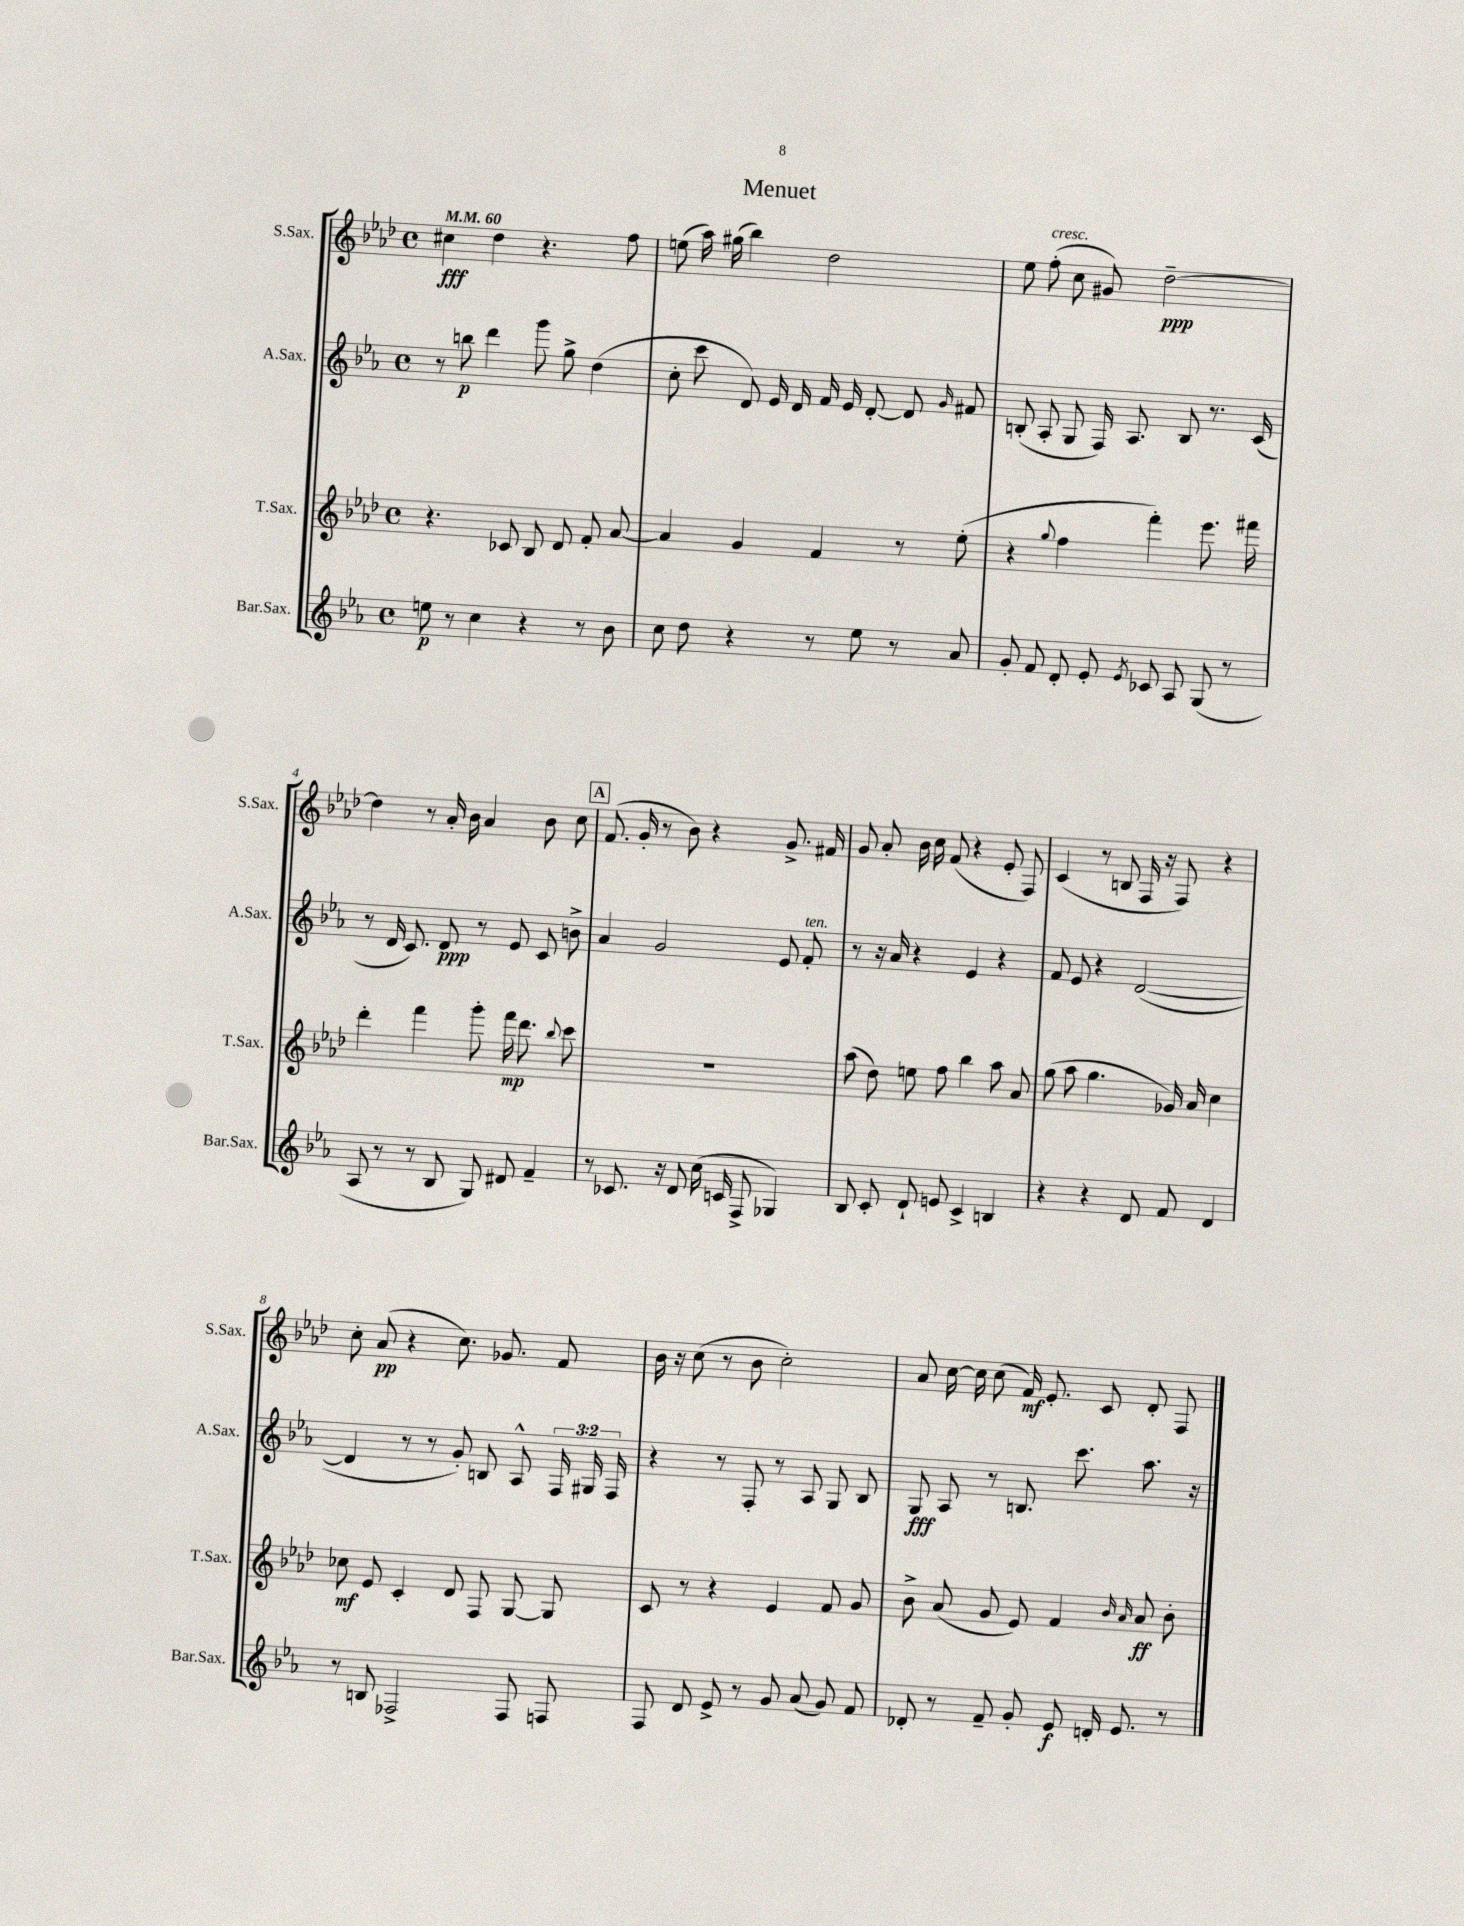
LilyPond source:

\header { title = "Menuet" }
<<
\new StaffGroup <<
\new Staff = "s0" \with { instrumentName = "S.Sax." shortInstrumentName = "S.Sax." } {
    \clef treble \key aes \major \defaultTimeSignature \time 4/4 \tempo 4 = 60
    \autoBeamOff cis''4\fff des''4 r4. f''8 |
    e''8( aes''16) gis''16( bes''4) des''2 |
    ees''8 f''8-.^\markup { \italic "cresc." }( c''8 gis'8) des''2~--\ppp |
    des''4 r8 aes'16-. bes'16 aes'4 bes'8 c''8 |
    \mark \markup { \box "A" } f'8.( g'16-. r8 bes'8) r4 g'8.-> fis'16 |
    g'8 aes'8-. bes'16 c''16 f'8( r4 ees'8-. f8) |
    c'4( r8 b8 f16 r16 f8) r4 |
    c''8-. aes'8\pp( r4 c''8.) ges'8. f'8 |
    bes'16 r16 c''8( r8 bes'8 c''2-.) |
    aes'8 c''16~ c''16 c''8( f'16\mf) ees'8.-. c'8 des'8-. f8 \bar "|." |
}
\new Staff = "s1" \with { instrumentName = "A.Sax." shortInstrumentName = "A.Sax." } {
    \clef treble \key ees \major \defaultTimeSignature \time 4/4 \override Staff.TupletNumber.text = #tuplet-number::calc-fraction-text
    \autoBeamOff r8 b''8\p d'''4 g'''8 g''8-> d''4( |
    c''8-. c'''8 d'8) ees'16 d'16 f'16 ees'16 d'8~-. d'8 \grace { g'16 } fis'8 |
    b8-.( aes8-. g8 f16) aes8. b8 r8. c'16( |
    r8 d'16 c'8.) d'8\ppp r8 ees'8 c'8 b'8-> |
    \mark \markup { \box "A" } aes'4 g'2 ees'8 f'8-.^\markup { \italic "ten." } |
    r8 r16 aes'16 r4 ees'4 r4 |
    f'8 ees'8 r4 d'2~( |
    d'4 r8 r8 g'8-.) b8 aes8-^ \tuplet 3/2 { f16 gis16 f16 } |
    r4 r8 f8-. r8 aes8 g8 bes8 |
    g8\fff aes8 r8 b8. c'''8. aes''8. r16 \bar "|." |
}
\new Staff = "s2" \with { instrumentName = "T.Sax." shortInstrumentName = "T.Sax." } {
    \clef treble \key aes \major \defaultTimeSignature \time 4/4
    \autoBeamOff r4. ces'8 bes8 des'8 f'8-. aes'8~ |
    aes'4 g'4 f'4 r8 ees''8-.( |
    r4 \appoggiatura { g''8 } f''4 f'''4-.) ees'''8. fis'''16 |
    des'''4-. f'''4 g'''8-. f'''16\mp des'''8. \appoggiatura { bes''8 } c'''8 |
    \mark \markup { \box "A" } R1 |
    aes''8( des''8) e''8 f''8 bes''4 aes''8 aes'8 |
    g''8( aes''8 g''4. ges'16) aes'16 c''4 |
    ces''8\mf ees'8 c'4-. des'8 f8 g8~ g8 |
    c'8 r8 r4 ees'4 f'8 g'8 |
    bes'8-> aes'8( g'8 ees'8) f'4 \grace { bes'16 aes'16 } aes'8\ff bes'8-. \bar "|." |
}
\new Staff = "s3" \with { instrumentName = "Bar.Sax." shortInstrumentName = "Bar.Sax." } {
    \clef treble \key ees \major \defaultTimeSignature \time 4/4
    \autoBeamOff e''8\p r8 c''4 r4 r8 bes'8 |
    c''8 d''8 r4 r8 ees''8 r8 aes'8 |
    g'8-. f'8 d'8-. ees'8-. \acciaccatura { ees'8 } ces'8 aes8 g8( r8 |
    aes8 r8 r8 bes8 g8) dis'8 f'4-- |
    \mark \markup { \box "A" } r8 ces'8. r16 d'8 c''16( c'16 f8-> ges4) |
    bes8 c'8-. d'8-! e'8 c'4-> b4 |
    r4 r4 d'8 f'8 d'4 |
    r8 b8 fes2-> fes8 f8 |
    f8 d'8 ees'8-> r8 g'8 aes'8( g'8) f'8 |
    des'8-. r8 f'8-- g'8-. ees'8\f d'16-. ees'8. r8 \bar "|." |
}
>>
>>
